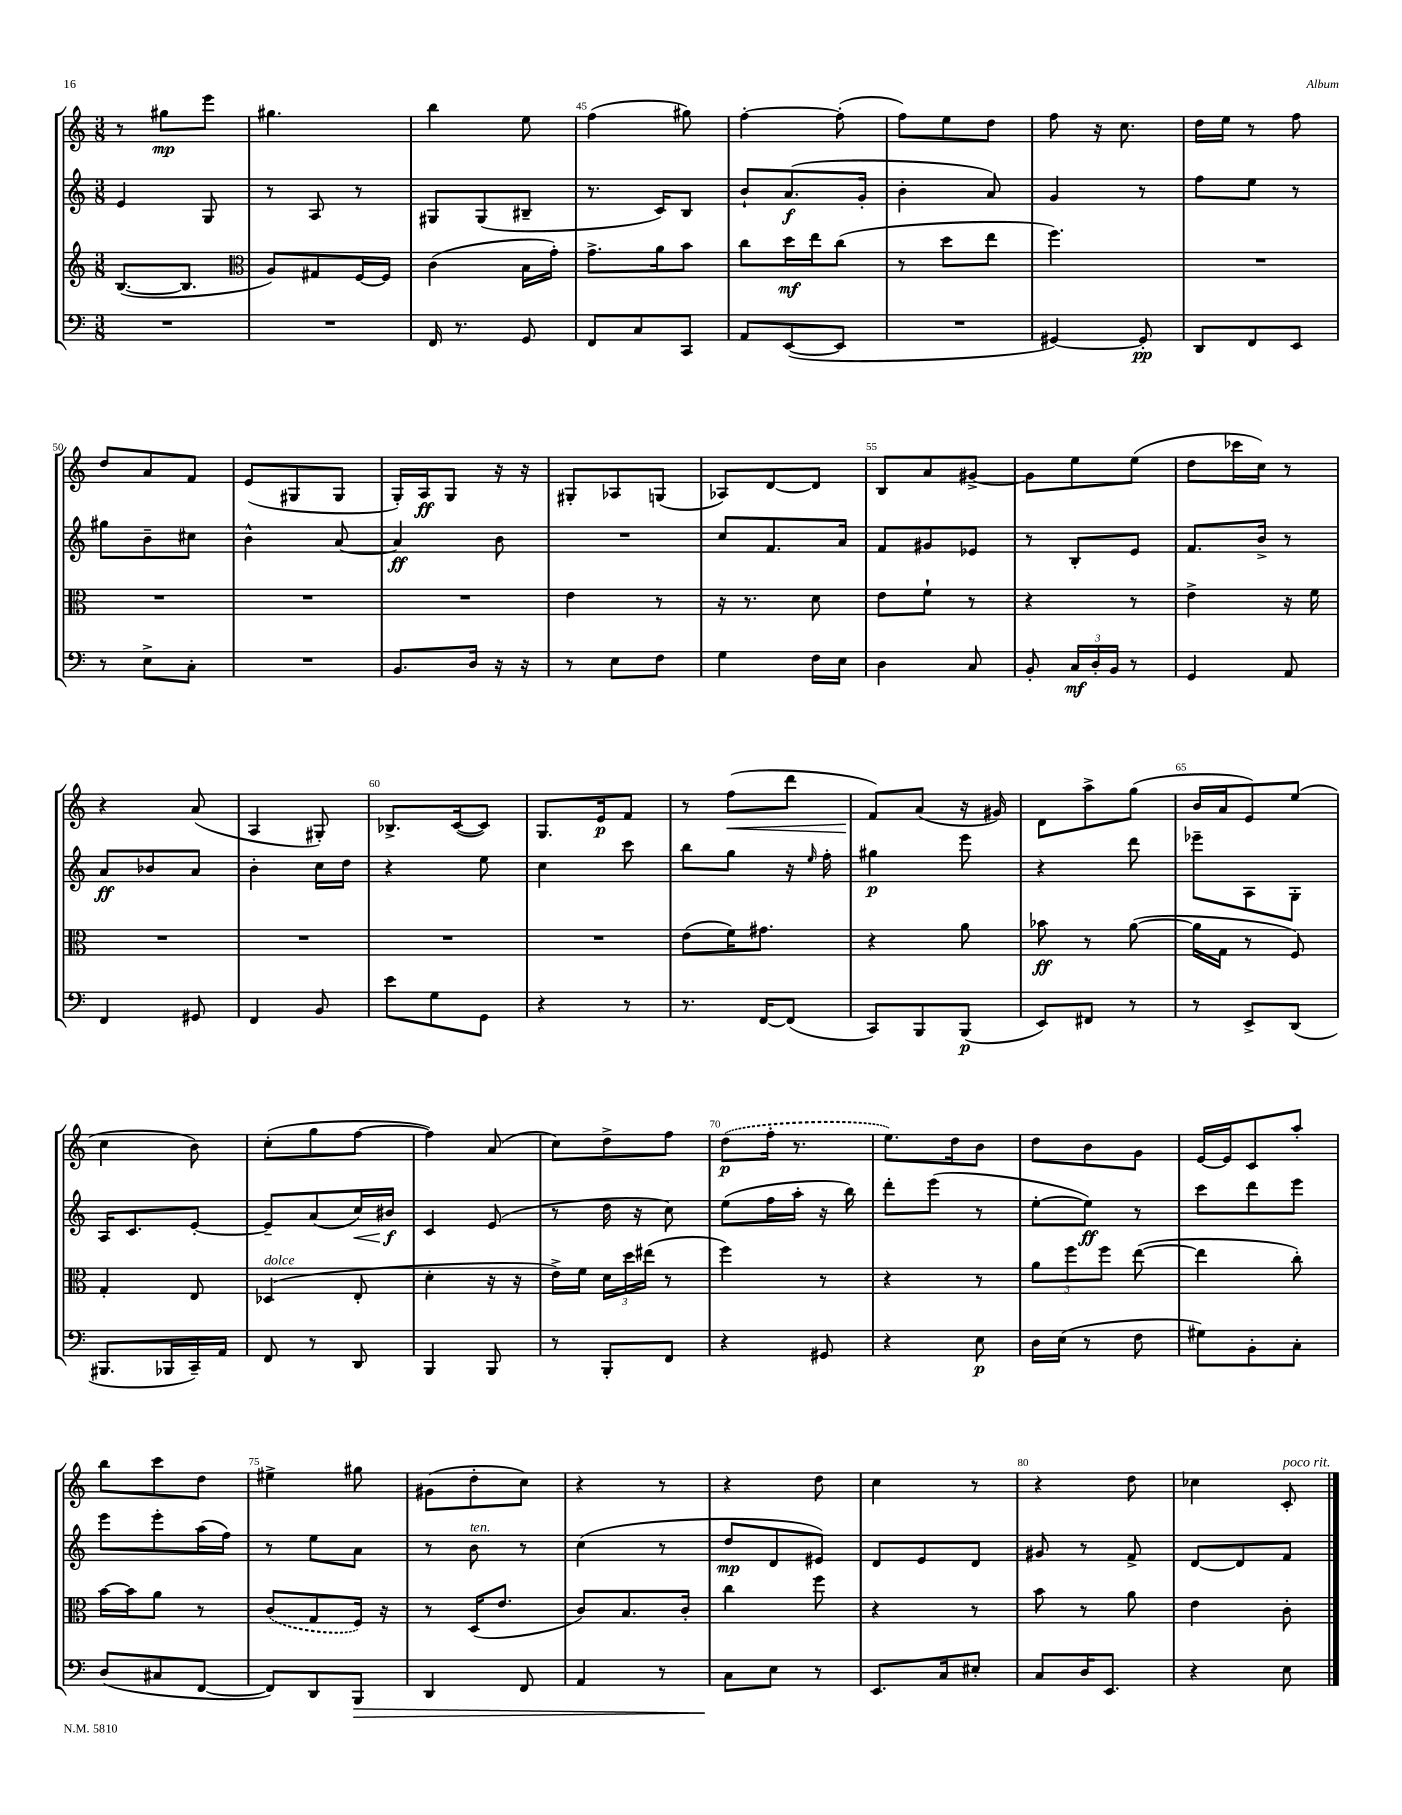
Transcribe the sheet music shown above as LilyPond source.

<<
\new StaffGroup <<
\new Staff = "s0" {
    \clef treble \key c \major \numericTimeSignature \time 3/8
    \autoBeamOff r8 gis''8[\mp e'''8] |
    gis''4. |
    b''4 e''8 |
    f''4( gis''8) |
    f''4~-. f''8-.( |
    f''8[) e''8 d''8] |
    f''8 r16 c''8. |
    d''16[ e''16] r8 f''8 |
    d''8[ a'8 f'8] |
    e'8[( gis8 gis8] |
    g16[-.) a16\ff g8] r16 r16 |
    gis8[-. aes8 g8]( |
    aes8[) d'8~ d'8] |
    b8[ a'8 gis'8]~-> |
    gis'8[ e''8 e''8]( |
    d''8[ ces'''16 c''16]) r8 |
    r4 a'8( |
    a4 gis8-.) |
    bes8.[-> c'16~( c'8]) |
    g8.[ e'16\p f'8] |
    r8 f''8[\<( d'''8] |
    f'8[\!) a'8]( r16 gis'16) |
    d'8[ a''8-> g''8]( |
    b'16[ a'16 e'8) e''8]( |
    c''4 b'8) |
    c''8[-.( g''8 f''8]~ |
    f''4) a'8( |
    c''8[) d''8-> f''8] |
    \once \slurDashed d''8[\p( f''16]-. r8. |
    e''8.[) d''16 b'8] |
    d''8[ b'8 g'8] |
    e'16[~ e'16 c'8 a''8]-. |
    b''8[ c'''8 d''8] |
    eis''4-> gis''8 |
    gis'8[( d''8-. c''8]) |
    r4 r8 |
    r4 d''8 |
    c''4 r8 |
    r4 d''8 |
    ces''4 c'8-.^\markup { \italic "poco rit." } \bar "|." |
}
\new Staff = "s1" {
    \clef treble \key c \major \numericTimeSignature \time 3/8
    \autoBeamOff e'4 g8 |
    r8 a8 r8 |
    gis8[ gis8( bis8]-- |
    r8. c'16[) b8] |
    b'8[-! a'8.\f( g'16]-. |
    b'4-. a'8) |
    g'4 r8 |
    f''8[ e''8] r8 |
    gis''8[ b'8-- cis''8] |
    b'4-^ a'8~ |
    a'4\ff b'8 |
    R4. |
    c''8[ f'8. a'16] |
    f'8[ gis'8 ees'8] |
    r8 b8[-. e'8] |
    f'8.[ b'16]-> r8 |
    a'8[\ff bes'8 a'8] |
    b'4-. c''16[ d''16] |
    r4 e''8 |
    c''4 c'''8 |
    b''8[ g''8] r16 \grace { e''16 } f''16-. |
    gis''4\p e'''8 |
    r4 d'''8 |
    ees'''8[-- a8 g8]-. |
    a16[ c'8. e'8]~-. |
    e'8[-- a'8( c''16\<) bis'16]\f\! |
    c'4 e'8( |
    r8 d''16 r16 c''8) |
    e''8[( f''16 a''16]-. r16 b''16) |
    d'''8[-. e'''8]( r8 |
    e''8[~-. e''8]\ff) r8 |
    c'''8[ d'''8 e'''8] |
    e'''8[ e'''8-. a''16( f''16]) |
    r8 e''8[ a'8] |
    r8 b'8^\markup { \italic "ten." } r8 |
    c''4( r8 |
    d''8[\mp d'8 eis'8]) |
    d'8[ e'8 d'8] |
    gis'8 r8 f'8-> |
    d'8[~ d'8 f'8] \bar "|." |
}
\new Staff = "s2" {
    \clef treble \key c \major \numericTimeSignature \time 3/8
    \autoBeamOff b8.[~( b8.] |
    \clef alto a8[) gis8 f16~ f16] |
    c'4( b16[ g'16]-.) |
    g'8.[-> a'16 b'8] |
    c''8[ d''16\mf e''16 c''8]( |
    r8 d''8[ e''8] |
    f''4.) |
    R4. |
    R4. |
    R4. |
    R4. |
    e'4 r8 |
    r16 r8. d'8 |
    e'8[ f'8]-! r8 |
    r4 r8 |
    e'4-> r16 f'16 |
    R4. |
    R4. |
    R4. |
    R4. |
    e'8[( f'16) gis'8.] |
    r4 a'8 |
    bes'8\ff r8 a'8~( |
    a'16[ g16] r8 f8) |
    g4-. e8 |
    des4^\markup { \italic "dolce" }( e8-. |
    d'4-. r16 r16 |
    e'16[->) f'16] \tuplet 3/2 { d'16[ d''16 eis''16]( } r8 |
    f''4) r8 |
    r4 r8 |
    \tuplet 3/2 { a'8[ f''8 f''8] } e''8~( |
    e''4 c''8-.) |
    b'16[~ b'16 a'8] r8 |
    \once \slurDashed c'8[( g8 f16]) r16 |
    r8 d16[( e'8.] |
    c'8[) b8. c'16]-. |
    c''4 f''8 |
    r4 r8 |
    b'8 r8 a'8 |
    e'4 c'8-. \bar "|." |
}
\new Staff = "s3" {
    \clef bass \key c \major \numericTimeSignature \time 3/8
    \autoBeamOff R4. |
    R4. |
    f,16 r8. g,8 |
    f,8[ c8 c,8] |
    a,8[ e,8~( e,8] |
    R4. |
    gis,4~) gis,8-.\pp |
    d,8[ f,8 e,8] |
    r8 e8[-> c8]-. |
    R4. |
    b,8.[ d16] r16 r16 |
    r8 e8[ f8] |
    g4 f16[ e16] |
    d4 c8 |
    b,8-. \tuplet 3/2 { c16[\mf d16-. b,16] } r8 |
    g,4 a,8 |
    f,4 gis,8 |
    f,4 b,8 |
    e'8[ g8 g,8] |
    r4 r8 |
    r8. f,16[~ f,8]( |
    c,8[) b,,8 b,,8]\p( |
    e,8[) fis,8] r8 |
    r8 e,8[-> d,8]( |
    bis,,8.[ bes,,16 c,16--) a,16] |
    f,8 r8 d,8 |
    b,,4 b,,8 |
    r8 b,,8[-. f,8] |
    r4 gis,8 |
    r4 e8\p |
    d16[ e16]( r8 f8 |
    gis8[) b,8-. c8]-. |
    d8[( cis8 f,8]~ |
    f,8[) d,8 b,,8]\> |
    d,4 f,8 |
    a,4 r8 |
    c8[\! e8] r8 |
    e,8.[ c16 eis8]-. |
    c8[ d16 e,8.] |
    r4 e8 \bar "|." |
}
>>
>>
\layout { \context { \Score currentBarNumber = #42 \override BarNumber.break-visibility = ##(#f #t #t) barNumberVisibility = #(every-nth-bar-number-visible 5) } }
